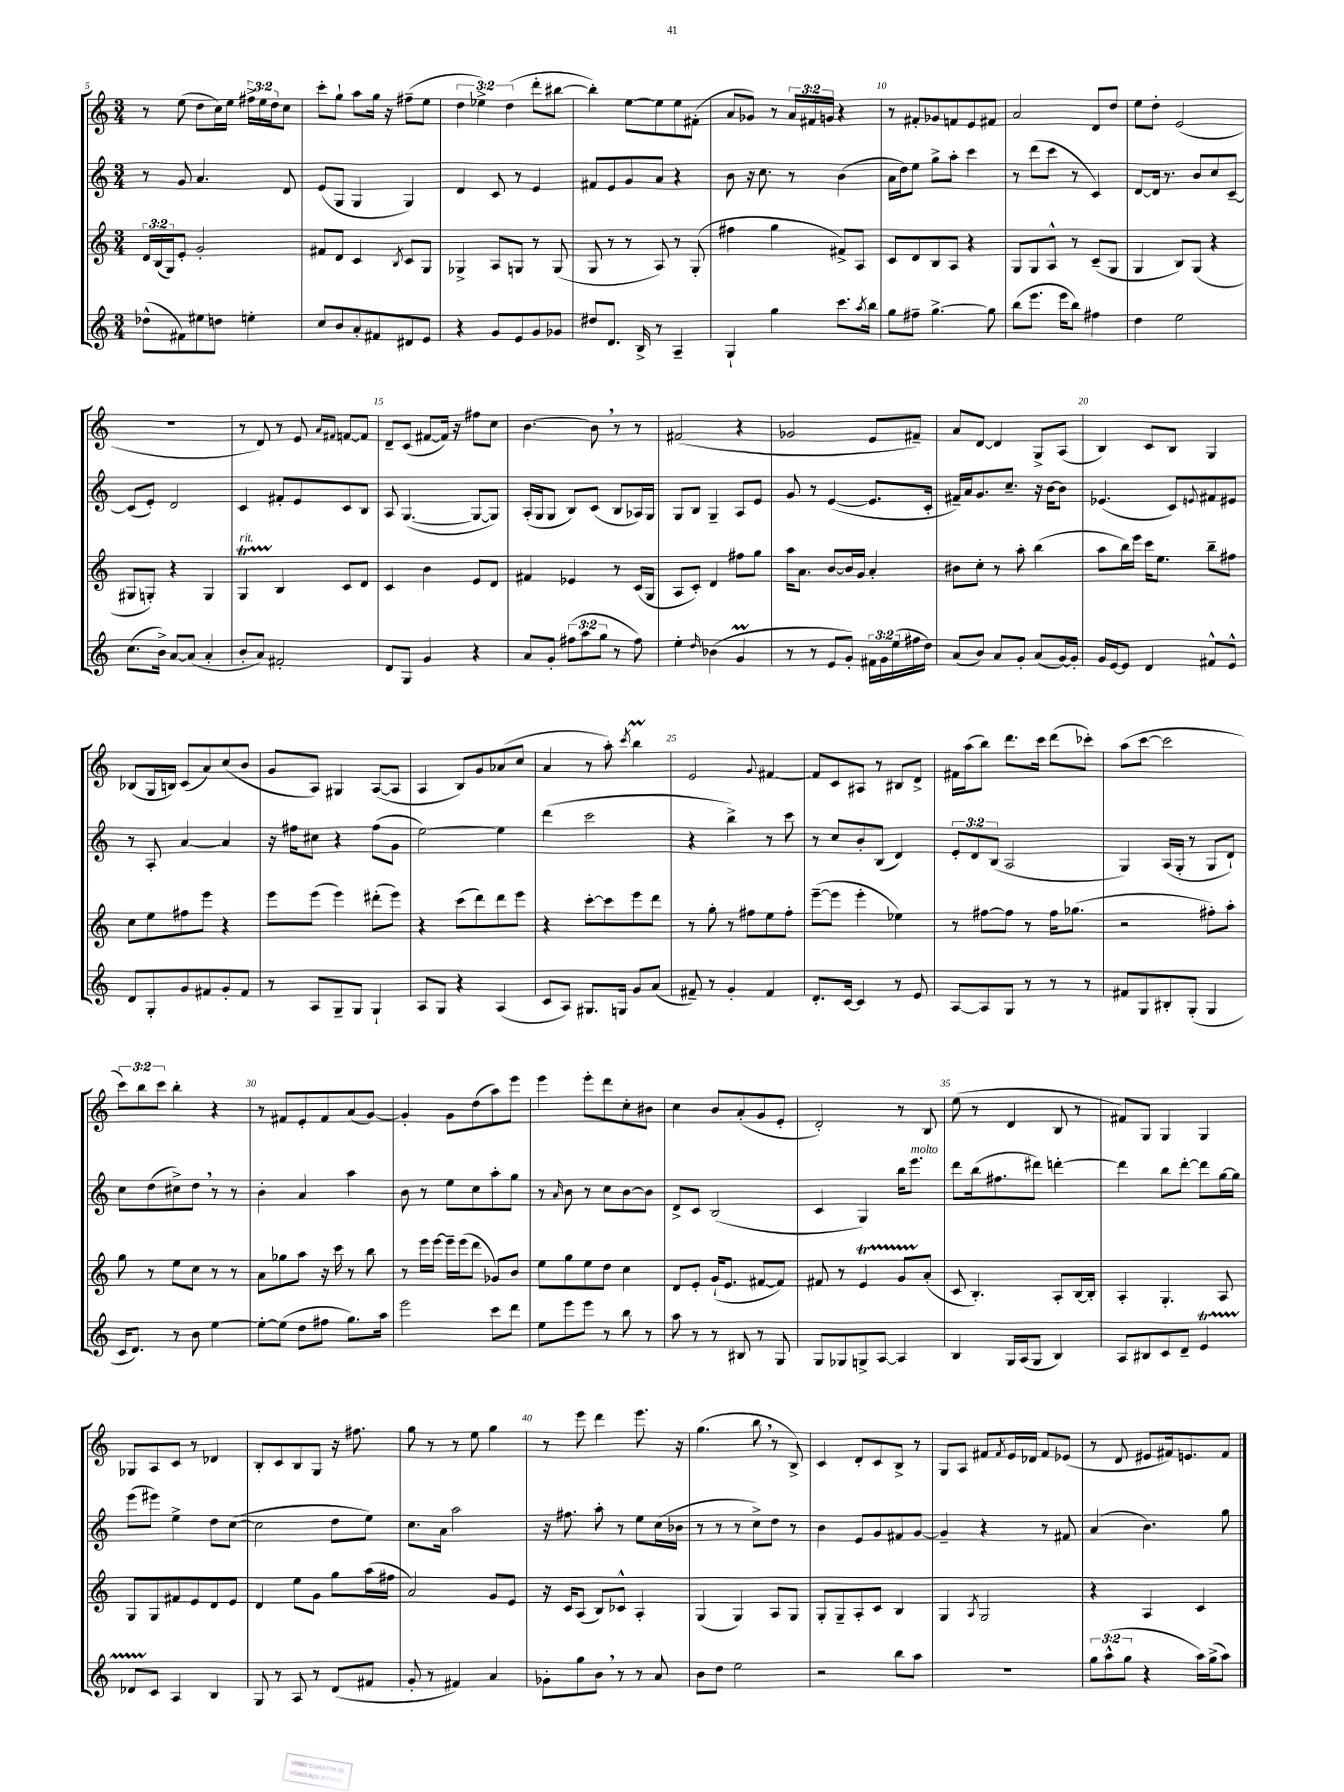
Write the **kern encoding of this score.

**kern	**kern	**kern	**kern
*part4	*part3	*part2	*part1
*staff4	*staff3	*staff2	*staff1
*clefG2	*clefG2	*clefG2	*clefG2
*k[]	*k[]	*k[]	*k[]
*M3/4	*M3/4	*M3/4	*M3/4
=5	=5	=5	=5
(8dd-X^^\L	24d/LL	8r	8r
.	(24B/	.	.
.	24G/J)	.	.
8f#X\)	8e'/J	8g/	(8ee\
8ee#X\	2g'/	4.a/	8dd\L
8ddn\J	.	.	16cc\L)
.	.	.	16ee\JJ
4een'\	.	.	24ff#X^\LL
.	.	.	24ee\
.	.	.	24dd\J
.	.	8d/	8cc\J
=6	=6	=6	=6
8cc/L	8f#X/L	(8e/L	8ccc'\L
8b/	8d/J	8G/J	8gg`\J
8a'/	4c/	4G/	8aa\L
8f#X/	.	.	16gg\Jk
.	.	.	16r
.	8qB/	.	.
8d#X/	8c/L	4G/)	(8ff#X~\L
8e/J	8G/J	.	8ee\J
=7	=7	=7	=7
4r	4G-X^/	4d/	6dd\
.	.	.	6ee-X^\)
8g/L	8A/L	8c/	.
.	.	.	(6dd\
8e/	8Gn/J	8r	.
8g/	8r	4e/	8ddd'\L
8g-X/J	(8G/	.	[8bb#X\J
=8	=8	=8	=8
8dd#X/L	8G/	8f#X/L	4bb#'\])
8.d/J	8r	8e/	.
.	8r	8g/	[8ee\L
16B^/	.	.	.
8r	8A/)	8a/J	8ee\]
4A~/	8r	4r	8ee\
.	(8G'/	.	(8f#X'\J
=9	=9	=9	=9
4G`/	4ff#X\	8b\	8a/L
.	.	16r	8g-X/J)
.	.	8.cc\	.
4gg\	4gg\	.	8r
.	.	8r	24a/LL
.	.	.	24f#X/
.	.	.	24gn/JJ
8.ccc\L	8f#X^/L)	(4b\	4r
.	8A/J	.	.
8qaa/	.	.	.
16bb\Jk	.	.	.
=10	=10	=10	=10
8gg\L	8c/L	16a\LL	8r
.	.	16dd\J)	.
8ff#X~\J	8d/	8ee\J	8f#X'/L
[4.gg^\	8B/	8gg^\L	8g-X/
.	8A/J	8aa'\J	8fn/
.	4r	4ccc\	8e/
8gg\]	.	.	8f#X/J
=11	=11	=11	=11
(8bb\L	8G/L	8r	2a/
8.eee\J	8G/	(8ddd\L	.
.	8A^^/J	8ccc\J	.
16eee\KL	.	.	.
8bb\J)	8r	8r	.
4ff#X\	(8c~/L	4c/)	8d/L
.	8G/J	.	8dd/J
=12	=12	=12	=12
4dd\	4G/	[8d/L	8ee\L
.	.	16d/Jk]	8dd'\J
.	.	8.r	.
2ee\	8B/L)	.	(2e/
.	(8G/J	8b/L	.
.	4r	8cc/	.
.	.	[8c~/J	.
!!LO:LB:g=z
=13	=13	=13	=13
(8.cc\L	8G#X/L	(8c/L]	2.r
.	8Gn'/J)	8e'/J)	.
16b^\Jk)	.	.	.
[8a/L	4r	2d/	.
(8a/J]	.	.	.
4a'/	4G/	.	.
=14	=14	=14	=14
!	!LO:TX:a:i:t=rit.	!	!
8b'/L	4GT/	4c/	8r
8a/J)	.	.	8d/)
2f#X'/	4B/	8f#X'/L	8r
.	.	8e/	8e/
.	.	.	16qqa/LL
.	.	.	16qqf#X/JJ
.	8c/L	8c/	[8fn/L
.	8d/J	8B/J	8f/J]
=15	=15	=15	=15
8d/L	4c/	8A/	8d~/L
8G/J	.	([4.G/	(8c/J
4g/	4b\	.	[8f#X/L
.	.	.	16f#/Jk])
.	.	.	16r
4r	8e/L	8G/L_	8ff#X\L
.	8d/J	8G/J])	8cc\J
=16	=16	=16	=16
8a/L	4f#X/	(16A'/LL	[4.b\
.	.	16G/J	.
8g'/J	.	8G/J	.
(12ff#X\L	4e-X/	8B/L)	.
12aa\	.	.	.
.	.	(8c/J	8b,\]
12gg\J	.	.	.
8r	8r	8B/L	8r
8ff#\)	(16c/LL	16A-X/L)	8r
.	16G/JJ	16G/JJ	.
=17	=17	=17	=17
4ee'\	8A/L	8G/L	(2f#X/
.	8c'/J)	8B/J	.
16qqdd/	.	.	.
(4b-X\	4d/	4G~/	.
4gM/	8ff#X\L	8A/L	4r
.	8gg\J	8e/J	.
=18	=18	=18	=18
8r	16aa\KL	8g/	2g-X/
.	8.a\J	.	.
8r	.	8r	.
8e/L	[8b/L	([4e/	.
8g'/J)	16b/L]	.	.
.	16g/JJ	.	.
24f#X\LL	4a'/	8.e/L]	8e/L
24g\	.	.	.
(24ee\	.	.	.
16ff#X\	.	.	8f#X~/J)
16dd\JJ)	.	16c'/Jk	.
=19	=19	=19	=19
(8a/L	8b#X\L	16f#X~/LL)	8a/L
.	.	16a/J	.
8b/J)	8cc'\J	8.g/	[8d/J
8a/L	8r	.	4d/]
.	.	8.cc~/J	.
8g'/J	8aa'\	.	.
(8a/L	(4bb\	16r	8G^/L
.	.	[16b\KL	.
[16g/L)	.	8b\J]	(8A/J
16g'/JJ]	.	.	.
=20	=20	=20	=20
16g/LL	8aa\L	(4.e-X/	4B/)
[16e/J	.	.	.
8e/J]	16bb\L)	.	.
.	16eee\JJ	.	.
4d/	16ccc\KL	.	8c/L
.	8.ee\J	.	.
.	.	8c/L)	8B/J
.	.	8qqen/	.
8f#X^^/L	8bb~\L	8f#X/	4G/
8e^^/J	8ff#X\J	8e#X/J	.
!!LO:LB:g=z
=21	=21	=21	=21
8d/L	8cc\L	8r	(8B-X/L
8G'/	8ee\	8A'/	16G/L
.	.	.	16Bn/JJ)
8g/	8ff#X\	[4a/	(8c/L
8f#X/	8eee\J	.	8a/)
8g'/	4r	4a/]	(8cc/
8f#/J	.	.	8b/J
=22	=22	=22	=22
8r	8eee\L	16r	8g/L
.	.	16ff#X\KL	.
8A/L	(8eee\J	8cc#X\J	8A/J)
8G~/	4eee\)	4r	4G#X/
8G/J	.	.	.
4G`/	(8ddd#X'\L	(8ff#\L	([8A/L
.	8eee\J)	8g\J	8A/J]
=23	=23	=23	=23
8A/L	4r	[2ee\)	4A/
8G/J	.	.	.
4r	(8ccc\L	.	8B/L)
.	8ddd\)	.	8g/
(4A/	8ddd\	4ee\]	(8a-X/
.	8eee\J	.	8cc/J
=24	=24	=24	=24
8c/L	4r	(4ddd\	4a/
8A/J)	.	.	.
8.G#X/L	[8ccc'\L	2ccc\	8r
.	8ccc\]	.	8aa'\)
16Gn/Jk	.	.	.
.	.	.	8qccc/
8g/L	8eee\	.	4bbm\
(8a/J	8ddd\J	.	.
=25	=25	=25	=25
8f#X~/)	8r	4r	2e/
8r	8gg'\	.	.
4g'/	8r	4bb^\)	.
.	8ff#X\L	.	.
.	.	.	8qqg/
4f#/	8ee\	8r	[4f#X/
.	8ff#'\J	8ccc\	.
=26	=26	=26	=26
8.d'/L	([8eee~\L	8r	8f#/L]
.	8eee\J]	8cc/L	8c/
[16c/Jk	.	.	.
4c/]	4eee'\	8b'/	8A#X/J
.	.	(8B/J	8r
8r	4ee-X\)	4d/)	8B#X/L
8e/	.	.	8d^/J
=27	=27	=27	=27
[8A/L	8r	12e'/L	16f#X\LL
.	.	.	(16aa\J
.	.	12d/	.
8A/]	[8ff#X\L	.	8bb\J)
.	.	(12B/J	.
8G/J	8ff#\J]	2A/	8.ddd\L
8r	8r	.	.
.	.	.	16ccc\Jk
8r	16ff#\KL	.	(8ddd\L
.	(8.gg-X\J	.	.
8r	.	.	8ccc-X'\J)
=28	=28	=28	=28
8f#X/L	2r	4G/)	(8aa\L
8G/	.	.	[8ccc\J
8B#X'/	.	(16A/LL	2ccc\]
.	.	16G'/JJ	.
(8G'/J	.	8r	.
4G/	8ff#X'\L)	8G/L	.
.	8aa'\J	8d`/J)	.
!!LO:LB:g=z
=29	=29	=29	=29
16c/KL	8gg\	8cc\L	12ccc\L)
8.d/J)	.	.	.
.	.	.	12bb\
.	8r	(8dd\	.
.	.	.	12ccc\J
8r	8ee\L	8cc#X^\)	4bb'\
8b\	8cc\J	8dd,\J	.
[4ee\	8r	8r	4r
.	8r	8r	.
=30	=30	=30	=30
8ee'\L_	8a\L	4b'\	8r
(8ee\J]	8gg-X\	.	8f#X/L
8dd\L	8aa\J	4a/	8e'/
8ff#X\J	16r	.	8f#/
.	16ccc\	.	.
8.gg\L)	8r	4aa\	(8a/
.	8bb\	.	[8g/J)
16aa\Jk	.	.	.
=31	=31	=31	=31
2eee\	8r	8b\	4g'/]
.	16eee\LL	8r	.
.	[16eee\JJ	.	.
.	16eee~\LL]	8ee\L	8g\L
.	(16eee\J	.	.
.	8ddd\J	8cc\	(8dd\
8ccc\L	8g-X/L)	8aa'\	8aa\)
8ddd\J	8b/J	8gg\J	8eee\J
=32	=32	=32	=32
8ee\L	8ee\L	8r	4eee\
.	.	16qqa/	.
8eee\	8gg\	8b\	.
8eee\J	8ee\	8r	8eee'\L
8r	8dd\J	8cc\L	8ddd\
8bb\	4cc\	[8b\	8cc'\
8r	.	8b\J]	8b#X\J
=33	=33	=33	=33
8aa\	8d/L	8d^/L	4cc\
8r	8e'/J	8c/J	.
8r	(16g`/KL	(2B/	8b/L
.	8.e/J	.	.
8B#X/	.	.	(8a'/
8r	[8f#X/L	.	8g/
8G/	8f#/J])	.	8e'/J
=34	=34	=34	=34
8G/L	8f#X/	4c/	2d'/)
8G-X/	8r	.	.
8Gn^/	4et/	4G/)	.
[8A/J	.	.	.
4A/]	8gTTT/L	16bb\KL	8r
!	!	!LO:TX:a:i:t=molto	!
.	.	8.eee\J	.
.	(8a'/J	.	8B/
=35	=35	=35	=35
4B/	8c/	8ddd\L	(8ee\
.	4.B'/)	(16bb\k	8r
.	.	8.ff#X\	.
16G/LL	.	.	4d/
(16A/J	.	.	.
8G/J	.	8ddd#X\J)	.
4B/)	8A'/L	[4dddn'\	8B/
.	[16B/L	.	8r
.	16B'/JJ]	.	.
=36	=36	=36	=36
8A/L	4A'/	4ddd\]	8f#X/L)
8B#X/	.	.	8G/J
8c/	4.G'/	8bb\L	4G/
8d~/J	.	[8ddd'\J	.
4et/	.	8ddd\L]	4G/
.	8A/	[16gg\L	.
.	.	16gg\JJ]	.
!!LO:LB:g=z
=37	=37	=37	=37
8d-XTTT/L	8G/L	(8eee\L	8G-X/L
8c/J	8G/	8eee#X\J)	8A/
4A/	8f#X/	4ee^\	8c/J
.	8e/	.	8r
4B/	8d/	8dd\L	4d-X/
.	8e/J	([8cc\J	.
=38	=38	=38	=38
8G/	4d/	2cc\]	8B'/L
8r	.	.	8c/
8A/	8ee\L	.	8B/
8r	8g\J	.	8G/J
(8d/L	8gg\L	8dd\L	16r
.	.	.	8.ff#X\
8f#X/J	(16aa\L	8ee\J)	.
.	16ff#X\JJ	.	.
=39	=39	=39	=39
8g'/	2a/)	8.cc\L	8gg\
8r	.	.	8r
.	.	16a\Jk	.
4f#X/)	.	2aa\	8r
.	.	.	8ee\
4a/	8g/L	.	4gg\
.	8e/J	.	.
=40	=40	=40	=40
8g-X'\L	16r	16r	8r
.	16c/KL	8.ff#X\	.
8gg\	(8A/J	.	8eee\
8b,\J	8B/L)	8aa'\	4ddd\
8r	8c-X^^/J	8r	.
8r	4A'/	8ee\L	8.eee\
8a/	.	(16cc\L	.
.	.	16b-X\JJ	16r
=41	=41	=41	=41
8b\L	(4G/	8r	(4.gg\
8dd\J	.	8r	.
2ee\	4G/)	8r	.
.	.	8cc^\L)	8bb,\
.	8A/L	8dd\J	8r
.	8G/J	8r	8B^/)
=42	=42	=42	=42
2r	8G'/L	4b\	4c/
.	8G~/	.	.
.	8A'/	8e/L	8d'/L
.	8c/J	8g/	8c/
8bb\L	4B/	8f#X/	8B^/J
8aa\J	.	[8g/J	8r
=43	=43	=43	=43
2.r	4G/	4g~/]	8G/L
.	.	.	8A/J
.	8qA/	.	.
.	2G/	4r	8f#X/L
.	.	.	8qf#/
.	.	.	16e/L
.	.	.	16d-X/JJ
.	.	8r	8f#/L
.	.	8f#X/	(8e-X/J
=44	=44	=44	=44
12gg\L	4r	(4a/	8r
(12aa^^\	.	.	.
.	.	.	8d/
12gg\J	.	.	.
4r	4A/	4.b\)	8e#X/L
.	.	.	16f#X/k)
.	.	.	8.en/
16aa\LL)	4c/	.	.
(16gg^\J	.	.	.
8aa\J)	.	8gg\	8f#/J
==	==	==	==
*-	*-	*-	*-
